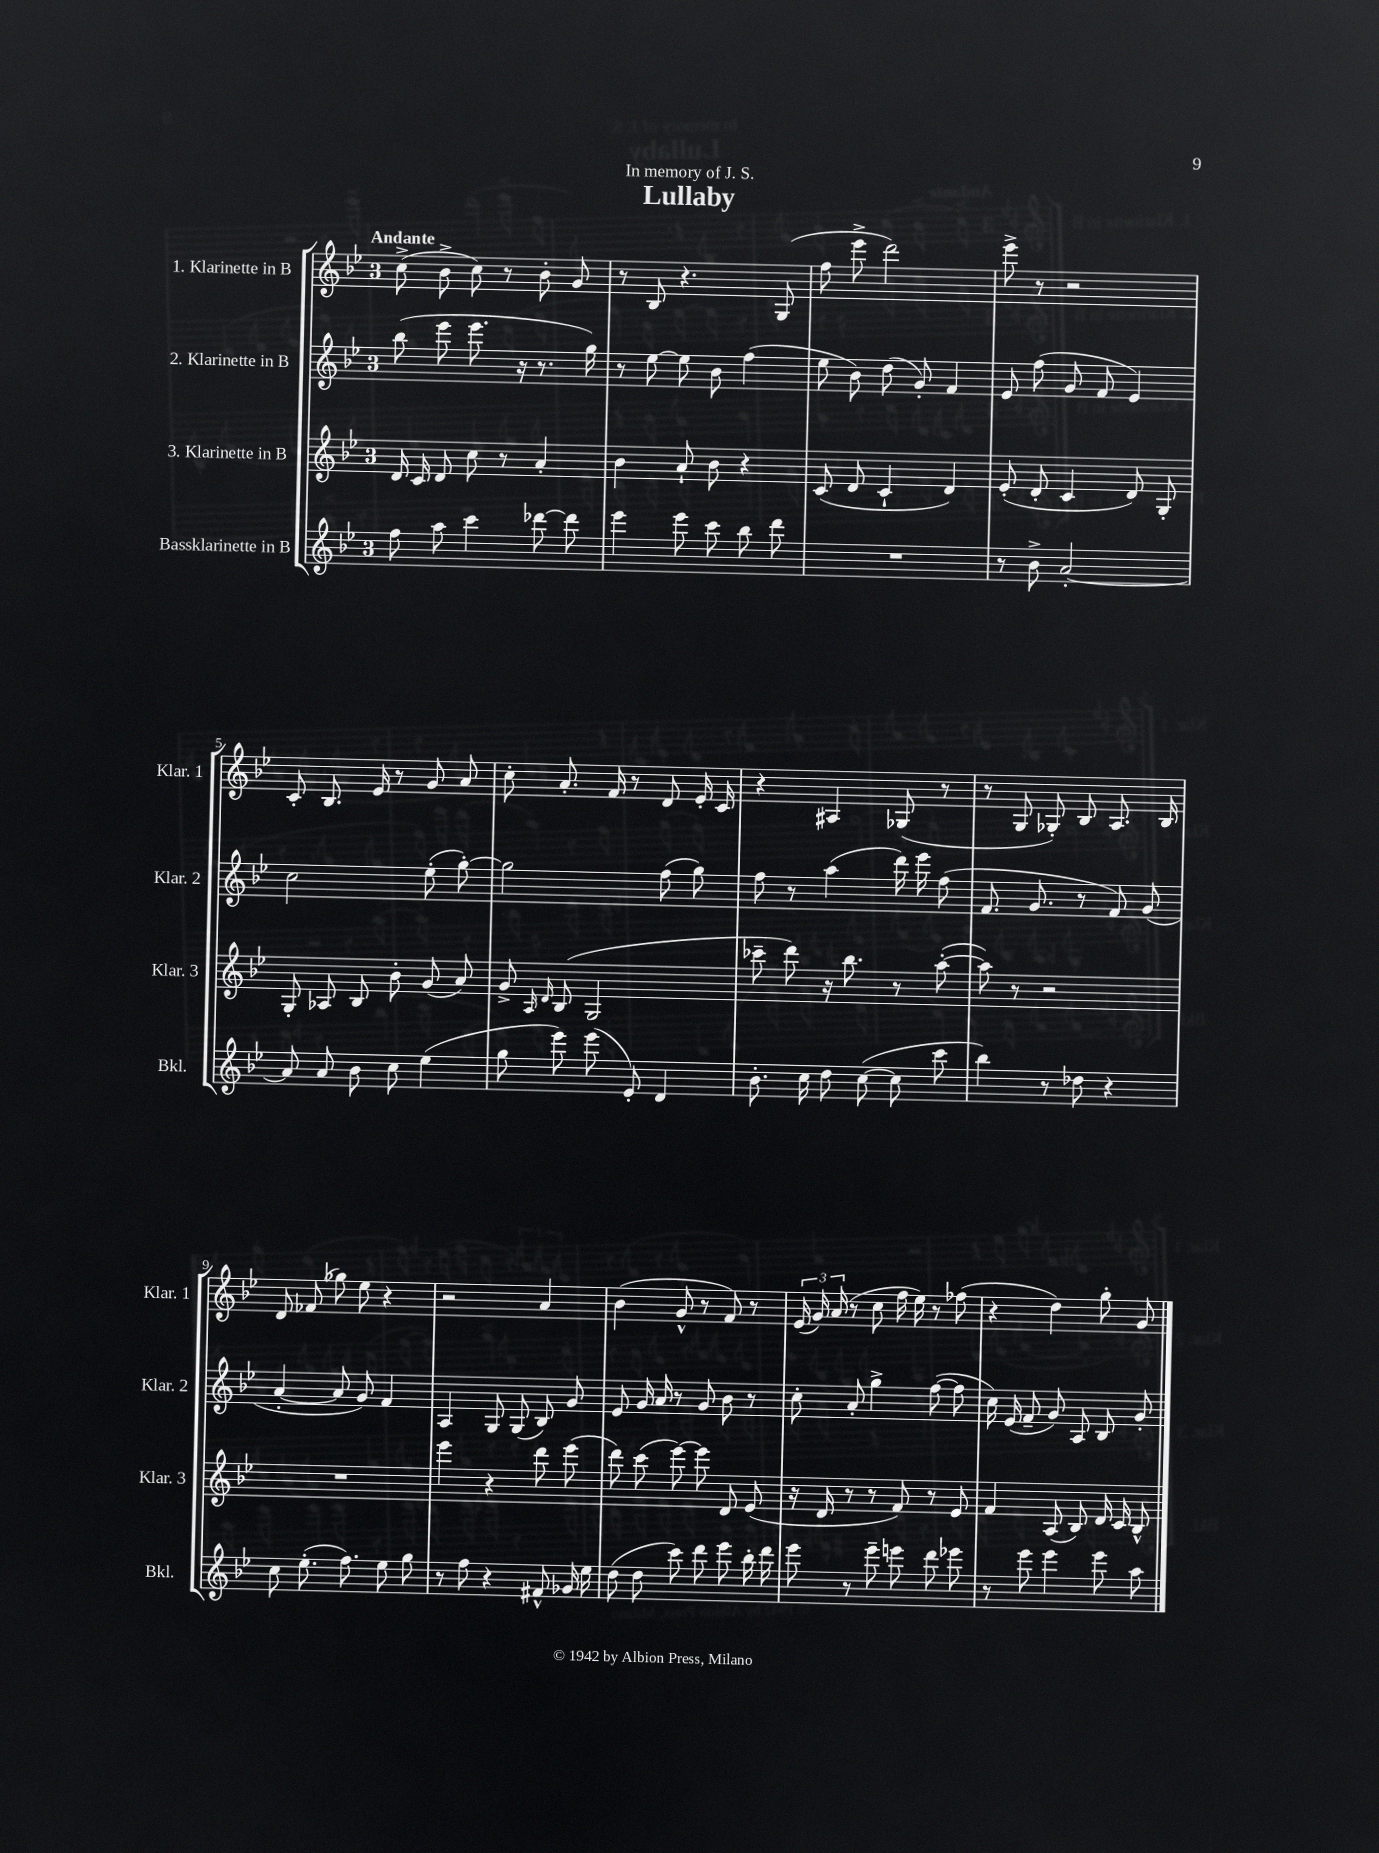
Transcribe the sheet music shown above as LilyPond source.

\header { title = "Lullaby" dedication = "In memory of J. S." }
<<
\new StaffGroup <<
\new Staff = "s0" \with { instrumentName = "1. Klarinette in B" shortInstrumentName = "Klar. 1" } {
    \clef treble \key bes \major \once \override Staff.TimeSignature.style = #'single-digit \time 3/4 \tempo "Andante"
    \autoBeamOff c''8->( bes'8-> c''8) r8 bes'8-. g'8 |
    r8 bes8 r4. g8( |
    f''8 ees'''8-> d'''2) |
    ees'''8-> r8 r2 |
    c'8-. bes8. ees'16 r8 g'8 a'8 |
    c''8-. a'8.-. f'16 r8 d'8 ees'16-. c'16 |
    r4 ais4 ges8( r8 |
    r8 g8 ges8-.) bes8 a8. bes16 |
    d'8 fes'8( ges''8) ees''8 r4 |
    r2 a'4 |
    bes'4( g'8-^ r8 f'8) r8 |
    \tuplet 3/2 { ees'16( g'16) a'16( } r8 c''8 f''16 ees''16) r8 fes''8( |
    r4 d''4) g''8-. g'8 \bar "|." |
}
\new Staff = "s1" \with { instrumentName = "2. Klarinette in B" shortInstrumentName = "Klar. 2" } {
    \clef treble \key bes \major \once \override Staff.TimeSignature.style = #'single-digit \time 3/4
    \autoBeamOff bes''8( ees'''8 ees'''8. r16 r8. g''16) |
    r8 ees''8~ ees''8 bes'8 f''4( |
    ees''8 bes'8) d''8( g'8-.) f'4 |
    ees'8 f''8( g'8 f'8 ees'4) |
    c''2 ees''8-.( g''8~-.) |
    g''2 f''8( g''8) |
    f''8 r8 a''4( d'''16) ees'''16 f''8( |
    f'8. g'8. r8 f'8) g'8( |
    a'4~-. a'8 g'8) f'4 |
    a4 g8 g8( bes8) g'8 |
    ees'8 g'16 a'16 r8 g'8 bes'8 r8 |
    c''8-. a'8-. g''4-> f''8~( f''8 |
    c''16) ees'16( f'8-- g'8) a8 bes8 g'8-. \bar "|." |
}
\new Staff = "s2" \with { instrumentName = "3. Klarinette in B" shortInstrumentName = "Klar. 3" } {
    \clef treble \key bes \major \once \override Staff.TimeSignature.style = #'single-digit \time 3/4
    \autoBeamOff d'16 c'16 d'8 c''8 r8 a'4-. |
    bes'4 a'8-! bes'8 r4 |
    c'8( d'8 c'4-! d'4) |
    ees'8-.( d'8-. c'4 d'8) g8-. |
    g8-. aes8 bes8 bes'8-. g'8( a'8) |
    g'8-> \grace { a16 d'16 } bes8( g2 |
    ces'''8-- d'''8) r16 bes''8. r8 a''8~-.( |
    a''8) r8 r2 |
    R2. |
    ees'''4 r4 d'''8 ees'''8( |
    d'''8) c'''8( ees'''8~) ees'''8 d'8 ees'8( |
    r16 d'16 r8 r8 f'8) r8 ees'8 |
    f'4 a8( bes8) d'16 c'16 bes8-^ \bar "|." |
}
\new Staff = "s3" \with { instrumentName = "Bassklarinette in B" shortInstrumentName = "Bkl." } {
    \clef treble \key bes \major \once \override Staff.TimeSignature.style = #'single-digit \time 3/4
    \autoBeamOff f''8 a''8 c'''4 des'''8~ des'''8 |
    ees'''4 ees'''8 c'''8 bes''8 d'''8 |
    R2. |
    r8 bes'8-> a'2~-. |
    a'8 a'8 bes'8 c''8 ees''4( |
    g''8 ees'''8) ees'''8( ees'8-.) d'4 |
    bes'8.-. c''16 d''8 c''8~( c''8 c'''8 |
    bes''4) r8 des''8 r4 |
    c''8 ees''8.-.( f''8.) ees''8 g''8 |
    r8 f''8 r4 fis'8-^ ges'16 ees''16 |
    d''8( d''8 c'''8) d'''8 ees'''8 bes''16-. d'''16 |
    ees'''8 r8 ees'''8-- e'''8 d'''8 ees'''8 |
    r8 ees'''8 ees'''4 ees'''8 a''8 \bar "|." |
}
>>
>>
